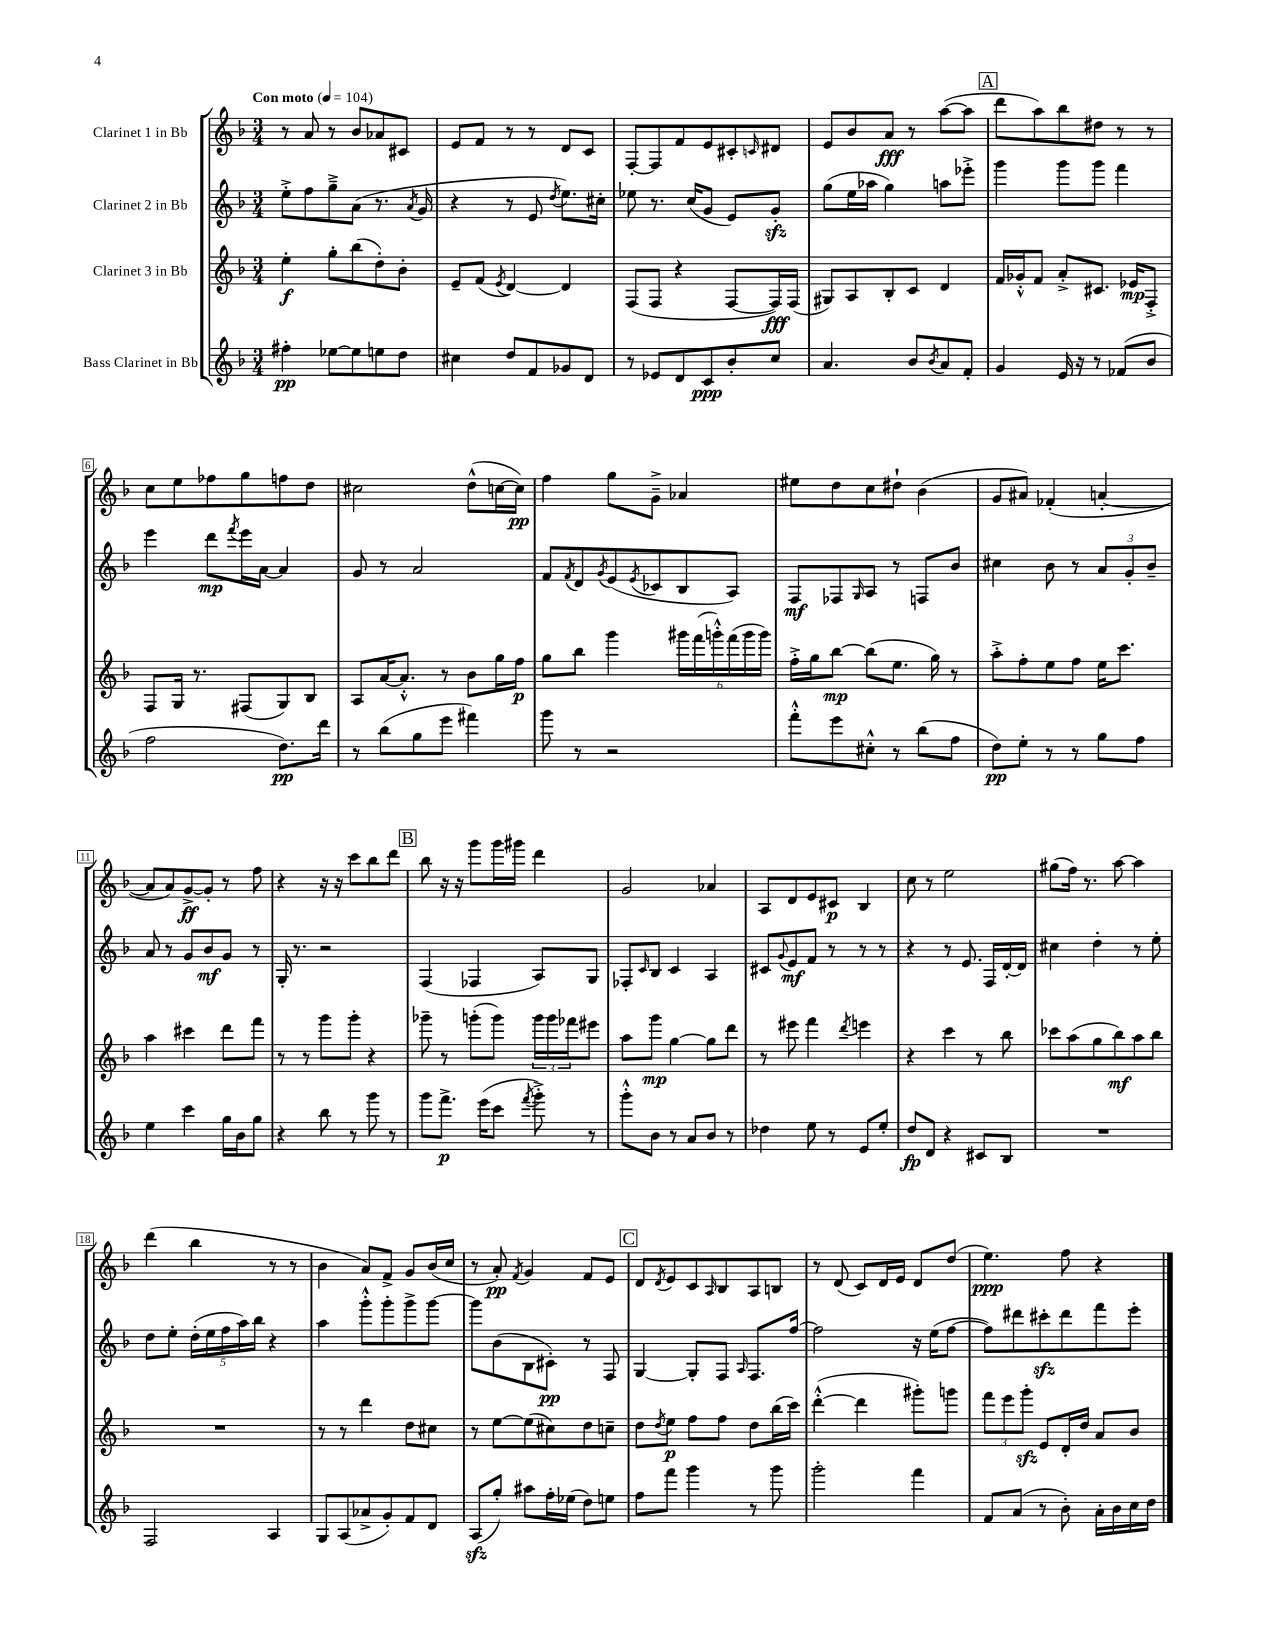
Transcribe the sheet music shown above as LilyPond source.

<<
\new StaffGroup <<
\new Staff = "s0" \with { instrumentName = "Clarinet 1 in Bb" } {
    \clef treble \key f \major \numericTimeSignature \time 3/4 \tempo "Con moto" 4 = 104
    r8 a'8 r8 bes'8 aes'8 cis'8 |
    e'8 f'8 r8 r8 d'8 c'8 |
    f8~-. f8 f'8 e'8 cis'8-. \grace { c'16 } dis'8 |
    e'8 bes'8 a'8\fff r8 a''8~( a''8 |
    \mark \markup { \box "A" } d'''8 a''8) bes''8 dis''8 r8 r8 |
    c''8 e''8 fes''8 g''8 f''8 d''8 |
    cis''2 d''8-^( c''16~ c''16\pp) |
    f''4 g''8 g'8---> aes'4 |
    eis''8 d''8 c''8 dis''8-! bes'4( |
    g'8 ais'8) fes'4-.( a'4~-. |
    a'8 a'8) g'8~->\ff g'8-. r8 f''8 |
    r4 r16 r16 c'''8 bes''8 d'''8 |
    \mark \markup { \box "B" } bes''8 r16 r16 g'''8 g'''16 gis'''16 d'''4 |
    g'2 aes'4 |
    a8 d'8 e'8 cis'8\p bes4 |
    c''8 r8 e''2 |
    gis''8( f''16) r8. a''8~ a''4 |
    d'''4( bes''4 r8 r8 |
    bes'4 a'8) f'8-> g'8 bes'16( c''16 |
    r8 a'8-.\pp) \acciaccatura { f'8 } g'4 f'8 e'8 |
    \mark \markup { \box "C" } d'8 \acciaccatura { d'8 } e'8 c'8 \grace { a16 } bes8 a8 b8 |
    r8 d'8( c'8) d'16 e'16 d'8 d''8( |
    e''4.\ppp) f''8 r4 \bar "|." |
}
\new Staff = "s1" \with { instrumentName = "Clarinet 2 in Bb" } {
    \clef treble \key f \major \numericTimeSignature \time 3/4
    e''8-.-> f''8 g''8---> a'8( r8. \acciaccatura { a'8 } g'16 |
    r4 r8 e'8 \acciaccatura { d''8 } e''8.) cis''16-. |
    ees''8 r8. c''16( g'8 e'8) g'8-.\sfz |
    g''8( e''16 aes''16 g''4) a''8 ees'''8-.-> |
    \mark \markup { \box "A" } g'''4 g'''8 g'''8 f'''4 |
    e'''4 d'''8\mp \acciaccatura { f'''8 } e'''16 a'16~ a'4 |
    g'8 r8 a'2 |
    f'8 \acciaccatura { f'8 } d'8 \acciaccatura { g'8 } e'8( \acciaccatura { e'8 } ces'8 bes8 a8) |
    f8\mf fes8 \grace { g16 } a8 r8 f8 bes'8 |
    cis''4 bes'8 r8 \tuplet 3/2 { a'8 g'8-. bes'8-- } |
    a'8 r8 g'8 bes'8\mf g'8 r8 |
    g16-. r8. r2 |
    \mark \markup { \box "B" } f4( fes4 a8) g8 |
    fes8-. \grace { c'16 } bes8 c'4 a4 |
    cis'8 \appoggiatura { g'8 } e'8\mf f'8 r8 r8 r8 |
    r4 r8 e'8. f16 d'16~-. d'16 |
    cis''4 d''4-. r8 e''8-. |
    d''8 e''8-. \tuplet 5/4 { d''16-.( e''16 f''16 a''16) bes''16 } r4 |
    a''4 g'''8-.-^ g'''8-. g'''8-> g'''8~ |
    g'''8 bes'8( bes8 cis'8-.\pp) r8 f8 |
    \mark \markup { \box "C" } g4~ g8-. f8 \grace { a16 } f8. f''16~ |
    f''2 r16 e''16( f''8~ |
    f''8) dis'''8 cis'''8-.\sfz dis'''8 f'''8 e'''8-. \bar "|." |
}
\new Staff = "s2" \with { instrumentName = "Clarinet 3 in Bb" } {
    \clef treble \key f \major \numericTimeSignature \time 3/4
    e''4-.\f g''8-. bes''8( d''8-.) bes'8-. |
    e'8-- f'8( \acciaccatura { e'8 } d'4~) d'4 |
    f8( f8 r4 f8~ f16\fff) f16( |
    gis8) a8 bes8-. c'8 d'4 |
    \mark \markup { \box "A" } f'16 ges'16-.-^ f'8 a'8-.-> cis'8. ees'16\mp f8-.-> |
    f8 g16 r8. fis8( g8) bes8 |
    a8 a'16~ a'8.-.-^ r8 bes'8 g''16 f''16\p |
    g''8 bes''8 g'''4 \tuplet 6/4 { gis'''16 f'''16( g'''16-.-^) f'''16( g'''16 g'''16) } |
    f''16-.-> g''16 bes''8~\mp bes''8( e''8. g''16) r8 |
    a''8-.-> f''8-. e''8 f''8 e''16 c'''8. |
    a''4 cis'''4 d'''8 f'''8 |
    r8 r8 g'''8 g'''8-. r4 |
    \mark \markup { \box "B" } ges'''8-- r8 g'''8-.( g'''8) \tuplet 3/2 { g'''16 g'''16 fes'''16 } eis'''8 |
    a''8 g'''8\mp g''4~ g''8 d'''8 |
    r8 eis'''8 f'''4 \acciaccatura { d'''8 } e'''4 |
    r4 c'''4 r8 bes''8 |
    ces'''8 a''8( g''8 bes''8\mf) a''8 bes''8 |
    R2. |
    r8 r8 d'''4 d''8 cis''8 |
    r8 e''8~ e''8( cis''8) d''8 c''8-- |
    \mark \markup { \box "C" } d''8 \acciaccatura { d''8 } e''8\p f''8 f''8 d''8 bes''16( c'''16) |
    d'''4~-.-^( d'''4 gis'''8-.) g'''8 |
    \tuplet 3/2 { f'''8 e'''8 g'''8-.\sfz } e'8 d'16-. d''16 a'8 bes'8 \bar "|." |
}
\new Staff = "s3" \with { instrumentName = "Bass Clarinet in Bb" } {
    \clef treble \key f \major \numericTimeSignature \time 3/4
    fis''4-.\pp ees''8~ ees''8 e''8 d''8 |
    cis''4 d''8 f'8 ges'8 d'8 |
    r8 ees'8 d'8 c'8\ppp bes'8-. c''8 |
    a'4. bes'8 \acciaccatura { bes'8 } a'8 f'8-. |
    \mark \markup { \box "A" } g'4 e'16 r16 r8 fes'8( bes'8 |
    f''2 d''8.\pp) d'''16 |
    r8 bes''8( g''8 e'''8 fis'''4) |
    g'''8 r8 r2 |
    f'''8-.-^ e'''8 cis''8-.-^ r8 bes''8( f''8 |
    d''8\pp) e''8-. r8 r8 g''8 f''8 |
    e''4 c'''4 g''16 bes'16 g''8 |
    r4 bes''8 r8 g'''8 r8 |
    \mark \markup { \box "B" } g'''8 f'''8.->\p e'''16( c'''8 \acciaccatura { f'''8 } g'''8-.->) r8 |
    g'''8-.-^ bes'8 r8 a'8 bes'8 r8 |
    des''4 e''8 r8 e'8 e''8-. |
    d''8\fp d'8 r4 cis'8 bes8 |
    R2. |
    f2 a4 |
    g8 a8( aes'8-> g'8-.) f'8 d'8 |
    a8\sfz( g''8-.) ais''8 f''16-. ees''16( d''8) e''8 |
    \mark \markup { \box "C" } f''8 f'''8 g'''4 r8 g'''8 |
    g'''2-. f'''4 |
    f'8 a'8( r8 bes'8-.) a'16-. bes'16 c''16 d''16 \bar "|." |
}
>>
>>
\layout { \context { \Score \override BarNumber.stencil = #(make-stencil-boxer 0.1 0.3 ly:text-interface::print) } }
